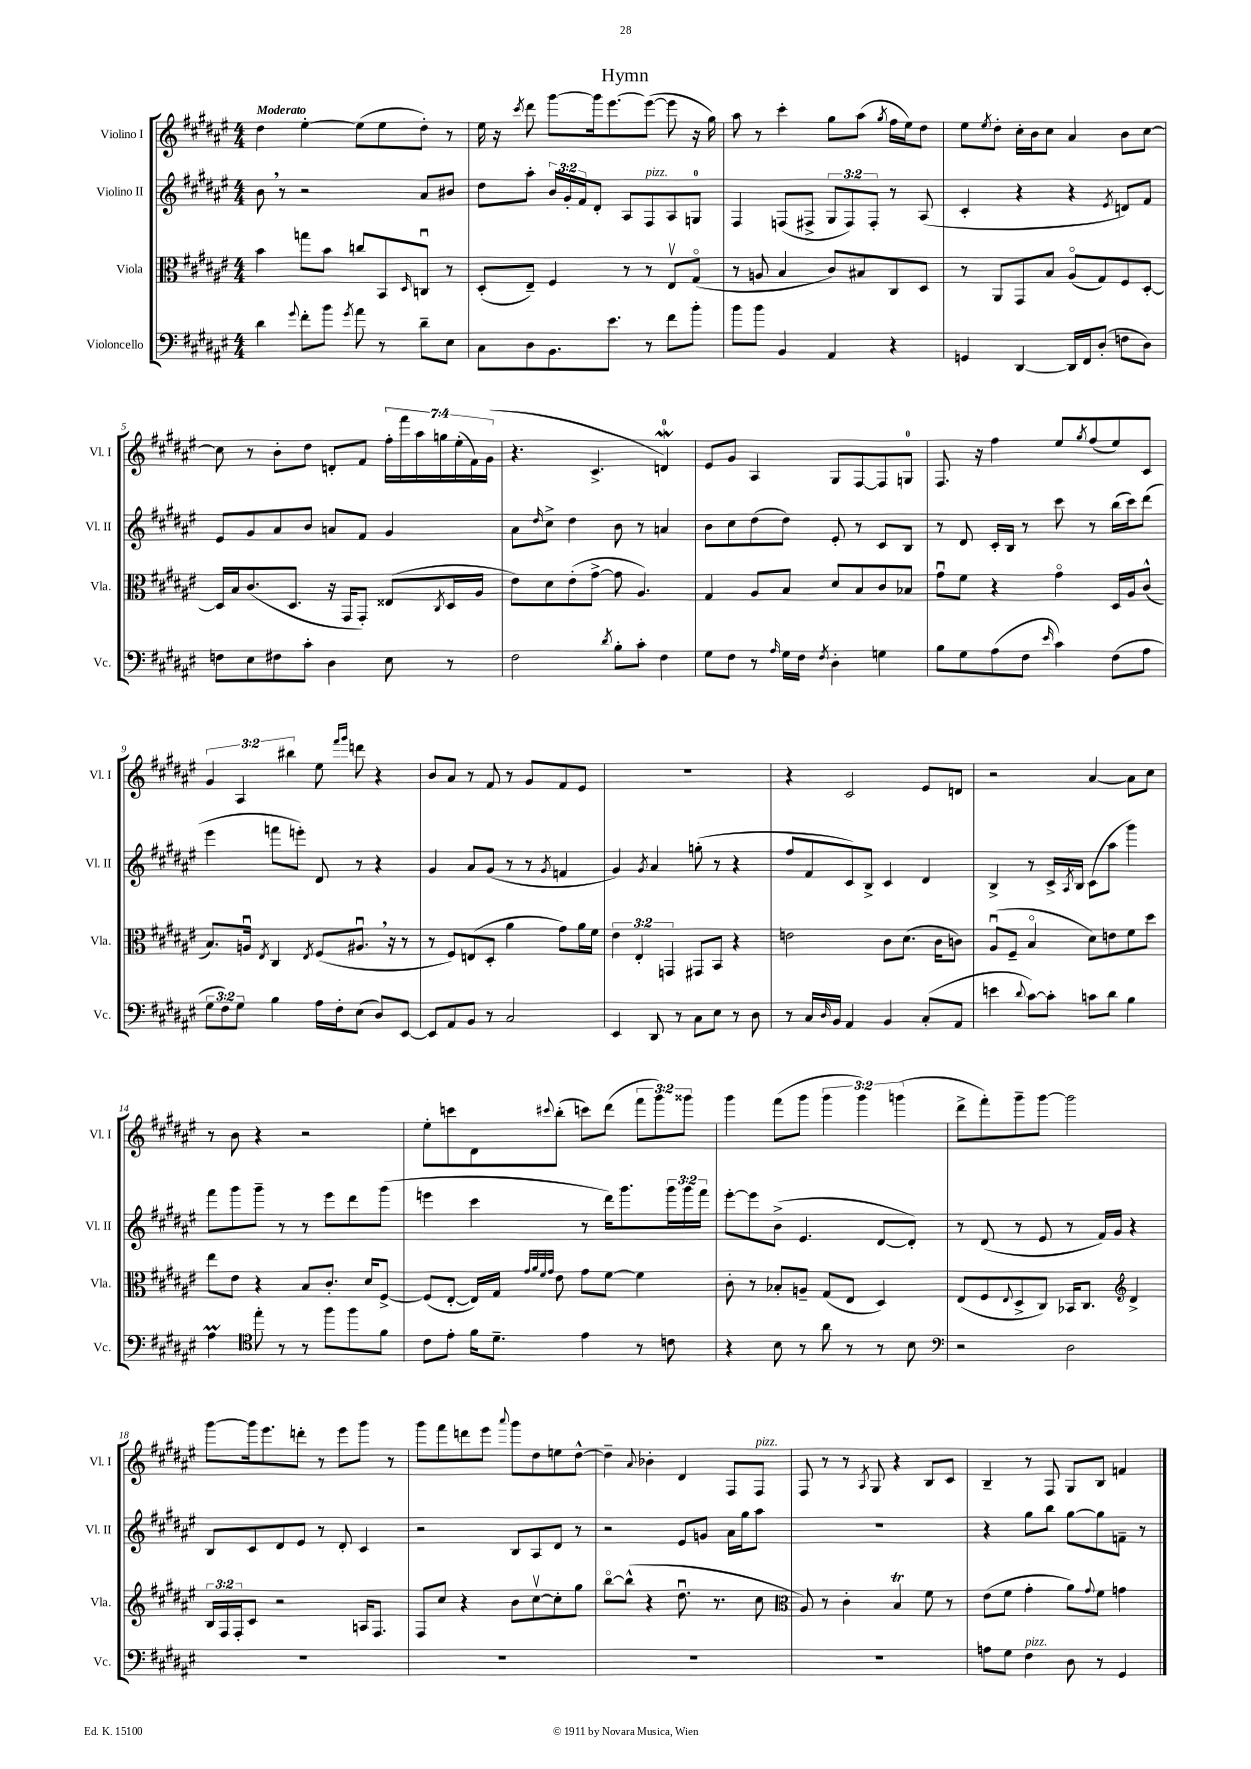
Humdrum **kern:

**kern	**kern	**kern	**kern
*part4	*part3	*part2	*part1
*staff4	*staff3	*staff2	*staff1
*I"Violoncello	*I"Viola	*I"Violino II	*I"Violino I
*I'Vc.	*I'Vla.	*I'Vl. II	*I'Vl. I
*clefF4	*clefC3	*clefG2	*clefG2
*k[f#c#g#d#a#e#]	*k[f#c#g#d#a#e#]	*k[f#c#g#d#a#e#]	*k[f#c#g#d#a#e#]
*M4/4	*M4/4	*M4/4	*M4/4
=1	=1	=1	=1
!	!	!	!LO:TX:a:B:t=Moderato
4d#\	4b\	8b,\	4dd#\
.	.	8r	.
8qqg#/	.	.	.
8f#'\L	8ggn\L	2r	[4ee#'\
8b\J	8b\J	.	.
8qg#/	.	.	.
8a#\	8ccn/L	.	(8ee#\L]
8r	8BB/	.	8ee#\
.	16qqD#/	.	.
8d#~\L	8Cnu/J	8a#/L	8dd#'\J)
8E#\J	8r	8b#X/J	8r
=2	=2	=2	=2
8C#\L	(8D#'/L	8dd#\L	16ee#\
.	.	.	16r
.	.	.	8qccc#/
8D#\	8E#~/J)	8aa#'\J	8ddd#\
8.BB\	4F#/	24b/LL	[8ggg#\L
.	.	24g#'/	.
.	.	24f#/J	.
.	.	8d#'/J	16ggg#\k]
8.e#\J	.	.	[8.eee#\
.	8r	8A#/L	.
!	!	!LO:TX:a:i:t=pizz.	!
8r	8r	8F#/	(8eee#\J_
8f#\L	8E#v/L	8A#/	8eee#\]
8b'\J	(8G#/J	8Gn/J	16r
.	.	.	16gg#\)
=3	=3	=3	=3
8b\L	8r	4F#/	8aa#\
8b\J	8An/	.	8r
4BB/	4B/	(8Fn/L	4ccc#'\
.	.	8F#X^/J	.
4AA#/	8c#/L)	12G#/L	8gg#\L
.	.	12F#/)	.
.	8B#X/	.	(8aa#\J
.	.	12F#'/J	.
.	.	.	8qgg#/
4r	8C#/	8r	16ff#\LL
.	.	.	16ee#\J)
.	8D#/J	(8A#/	8dd#\J
=4	=4	=4	=4
4GGn/	8r	4c#'/	8ee#\L
.	.	.	8qee#/
.	8AA#/L	.	8dd#'\J
[4DD#/	8GG#/	4r	16cc#'\LL
.	.	.	16b\J
.	8B/J	.	8cc#\J
16DD#/LL]	(8A#/L	4r	4a#/
16FF#/J	.	.	.
(8D#'/J	8G#/)	.	.
.	.	8qe#/	.
8Fn\L	8F#/	8dn/L)	8b\L
8D#\J)	[8D#'/J	8f#/J	[8cc#\J
!!LO:LB:g=z
=5	=5	=5	=5
8Fn\L	16D#/LL]	8e#/L	8cc#\]
.	16B/J	.	.
8E#\	(8.c#/	8g#/	8r
8F#X\	.	8a#/	8b'\L
.	8.D#/J	.	.
8c#'\J	.	8b/J	8dd#\J
4D#\	16r	8an/L	8dn'/L
.	16GG#/KL	.	.
.	8GG#'/J)	8f#/J	8f#/J
8E#\	(8E##X/L	4g#/	28ff#'\LL
.	.	.	28fff#\
.	.	.	28aa#\
.	.	.	28ggn\
.	8qC#/	.	.
8r	16D#/L	.	.
.	.	.	(28ee#'\
.	.	.	28f#\)
.	16A#/JJ	.	.
.	.	.	(28g#\JJ
=6	=6	=6	=6
2F#\	8e#\L)	8a#\L	4.r
.	.	16qqdd#/	.
.	8d#\	8cc#^\J	.
.	(8e#'\	4dd#\	.
.	[8g#^\J	.	4.c#^/
8qd#/	.	.	.
8B'\L	8g#\]	8b\	.
8c#'\J	4.A#/)	8r	.
4F#\	.	4an/	4dnw/)
=7	=7	=7	=7
8G#\L	4G#/	8b\L	8e#/L
8F#\J	.	8cc#\	8g#/J
8r	8A#/L	(8dd#\	4A#/
16qqA#/	.	.	.
16G#\LL	8B/J	8dd#\J)	.
16F#\JJ	.	.	.
8qF#/	.	.	.
4D#'\	8d#/L	8e#'/	8G#/L
.	8B/	8r	[8F#/
4Gn\	8c#/	8c#/L	8F#/]
.	8B-X/J	8B/J	8Gn/J
=8	=8	=8	=8
8B\L	8g#u\L	8r	8.F#/
8G#\	8f#\J	8d#/	.
.	.	.	16r
(8A#\	4r	16c#'/LL	4ff#\
.	.	16B/JJ	.
8F#\J	.	8r	.
16qqe#/	.	.	.
4c#\)	4g#\	8ccc#\	8ee#/L
.	.	.	8qgg#/
.	.	8r	(8ff#/
(8F#\L	16D#/LL	(16bb\LL	8ee#/)
.	16A#/J	16ccc#\J)	.
8A#\J	(8c#^^/J	(8ddd#\J	8c#/J
!!LO:LB:g=z
=9	=9	=9	=9
12G#\L	8.B/L)	4eee#\	6g#/
12F#\)	.	.	.
12G#\J	.	.	6A#/
.	16Anu/Jk	.	.
.	8qE#/	.	.
4B\	4C#/	8fffn\L	.
.	.	.	6bb#X\
.	.	8eeen'\J)	.
.	8qE#/	.	.
16A#\LL	(8F#/L	8d#/	8ee#\
16F#'\J	.	.	.
.	.	.	16qqfff#/LL
.	.	.	16qqggg#/JJ
(8E#\J	8.A#Xu,/J	8r	8dddn\
8D#/L)	.	4r	4r
.	16r	.	.
[8EE#/J	8r	.	.
=10	=10	=10	=10
8EE#/L]	8r	4g#/	8b/L
8AA#/	8F#/L)	.	8a#/J
8BB/J	(8En/	8a#/L	8r
8r	8D#'/J	(8g#/J	8f#/
2C#/	4a#\	8r	8r
.	.	8r	8g#/L
.	.	8qg#/	.
.	8g#\L)	4fn/	8f#/
.	16a#\L	.	8e#/J
.	16f#\JJ	.	.
=11	=11	=11	=11
4EE#/	6e#\	4g#/)	1r
.	6E#'/	.	.
.	.	8qg#/	.
8DD#/	.	4a#/	.
.	6GGn/	.	.
8r	.	.	.
8C#\L	8GG#X/L	(8ggn'\	.
8E#\J	8BB/J	8r	.
8r	4r	4r	.
8D#\	.	.	.
=12	=12	=12	=12
8r	2en\	8ff#/L	4r
16C#/LL	.	8f#/	.
16qqD#/	.	.	.
16BB/JJ	.	.	.
4AA#/	.	8c#/)	2c#/
.	.	8B^/J	.
4BB/	8c#\L	4c#/	.
.	(8.d#\J	.	.
(8C#'/L	.	4d#/	8e#/L
.	16c#\KL	.	.
8AA#/J	8cn\J)	.	8dn/J
=13	=13	=13	=13
4en\	(8A#u/L	4B^/	2r
.	8F#~/J	.	.
8qqd#/	.	.	.
[8c#\L)	4B/	8r	.
8c#'\J]	.	16c#^/LL	.
.	.	8qA#/	.
.	.	16B/JJ	.
8cn\L	8d#\L)	(8c#\L	[4a#/
8d#\J	8en\	8aa#\J	.
4B\	8f#\	4ggg#\)	8a#\L]
.	8dd#\J	.	8cc#\J
!!LO:LB:g=z
=14	=14	=14	=14
4A#m\	8ee#\L	8fff#\L	8r
.	8e#\J	8ggg#\	8b\
*clefC4	*	*	*
8ee#'\	4r	8ggg#~\J	4r
8r	.	8r	.
8r	8B/L	8r	2r
8ff#\L	8.c#'/J	8eee#\L	.
8ff#\	.	8ddd#\	.
.	16d#/KL	.	.
8f#\J	[8F#^/J	(8ggg#\J	.
=15	=15	=15	=15
8c#\L	(8F#/L]	4eeen\	8ee#'\L
8e#'\J	[8E#'/J	.	8cccn\
16f#\KL	16E#/LL])	4ccc#\	8d#\
8.d#~\J	16G#/JJ	.	.
.	32qqg#/LLL	.	.
.	32qqa#/	.	.
.	32qqf#/	.	.
.	32qqg#/JJJ	.	8qqccc#X/
.	8e#\	.	(8bb'\J
4e#\	8g#\L	8r	8cccn\L)
.	[8f#\J	16ddd#\KL)	(8ddd#\J
.	.	8.ggg#\	.
8r	4f#\]	.	12fff#\L
.	.	.	12ggg#\)
8cn\	.	24ggg#\L	.
.	.	24ggg#\	12ggg##X\J
.	.	24fff#\JJ	.
=16	=16	=16	=16
4r	8c#'\	[8eee#'\L	4ggg#\
.	8r	8eee#\]	.
8B\	8B-X'/L	(8b^\J	(8fff#\L
8r	8An~/J	4.e#/	8ggg#\J
8a#\	(8G#/L	.	6ggg#\
8r	8E#/J	.	.
.	.	.	6ggg#\)
8r	4D#/)	[8d#/L	.
.	.	.	(6gggn\
8B\	.	8d#'/J])	.
=17	=17	=17	=17
*clefF4	*	*	*
2r	(8E#/L	8r	8ddd#^\L
.	8F#/	(8d#/	8fff#'\)
.	8qqE#/	.	.
.	8D#^/	8r	8ggg#~\
.	8C#/J)	8e#/	[8ggg#\J
2D#\	16BB-X/KL	8r	2ggg#\]
.	8.C#/J	.	.
.	.	16f#/LL)	.
.	.	16g#/JJ	.
*	*clefG2	*	*
.	4d#^/	4r	.
!!LO:LB:g=z
=18	=18	=18	=18
1r	24B/LL	8B/L	[8ggg#\L
.	24F#/	.	.
.	24F#'/J	.	.
.	8c#/J	8c#/	16ggg#\k]
.	.	.	8.eee#\
.	2r	8d#/	.
.	.	8e#/J	8dddn'\J
.	.	8r	8r
.	.	8d#'/	8eee#\L
.	16An/KL	4c#/	8ggg#\J
.	8.F#/J	.	.
.	.	.	8r
=19	=19	=19	=19
1r	8F#/L	2r	8ggg#\L
.	8cc#/J	.	8fff#\
.	4r	.	8dddn\
.	.	.	8eee#\J
.	.	.	8qqaaa#/
.	8b\L	8B/L	8ggg#\L
.	[8cc#v\	8A#/	8dd#\
.	8cc#'\]	8d#/J	8een\
.	8gg#\J	8r	[8dd#^^\J
=20	=20	=20	=20
1r	[8bb\L	2r	4dd#~\]
.	(8bb^^\J]	.	.
.	.	.	8qqa#/
.	4r	.	4b-X'\
.	8.dd#u\	8e#/L	4d#/
.	.	8gn/J	.
.	8.r	.	.
.	.	16a#\LL	8F#/L
.	.	16gg#\J	.
!	!	!	!LO:TX:a:i:t=pizz.
.	8cc#\	8aa#\J	8F#/J
=21	=21	=21	=21
*	*clefC3	*	*
1r	8A#/)	1r	8F#/
.	8r	.	8r
.	4c#'\	.	8r
.	.	.	8qA#/
.	.	.	8G#/
.	4BT/	.	4r
.	8f#\	.	8B/L
.	8r	.	8c#/J
=22	=22	=22	=22
8An\L	(8e#\L	4r	4B~/
8G#\J	8f#\J	.	.
!LO:TX:a:i:t=pizz.	!	!	!
4F#\	4g#'\	8gg#\L	8r
.	.	8bb\J	8F#/
8D#\	8a#\L)	[8gg#\L	8G#/L
.	8qqg#/	.	.
8r	8f#\J	8gg#\]	8B/J
4GG#/	4gn\	8fn~\J	4fn/
.	.	8r	.
==	==	==	==
*-	*-	*-	*-
